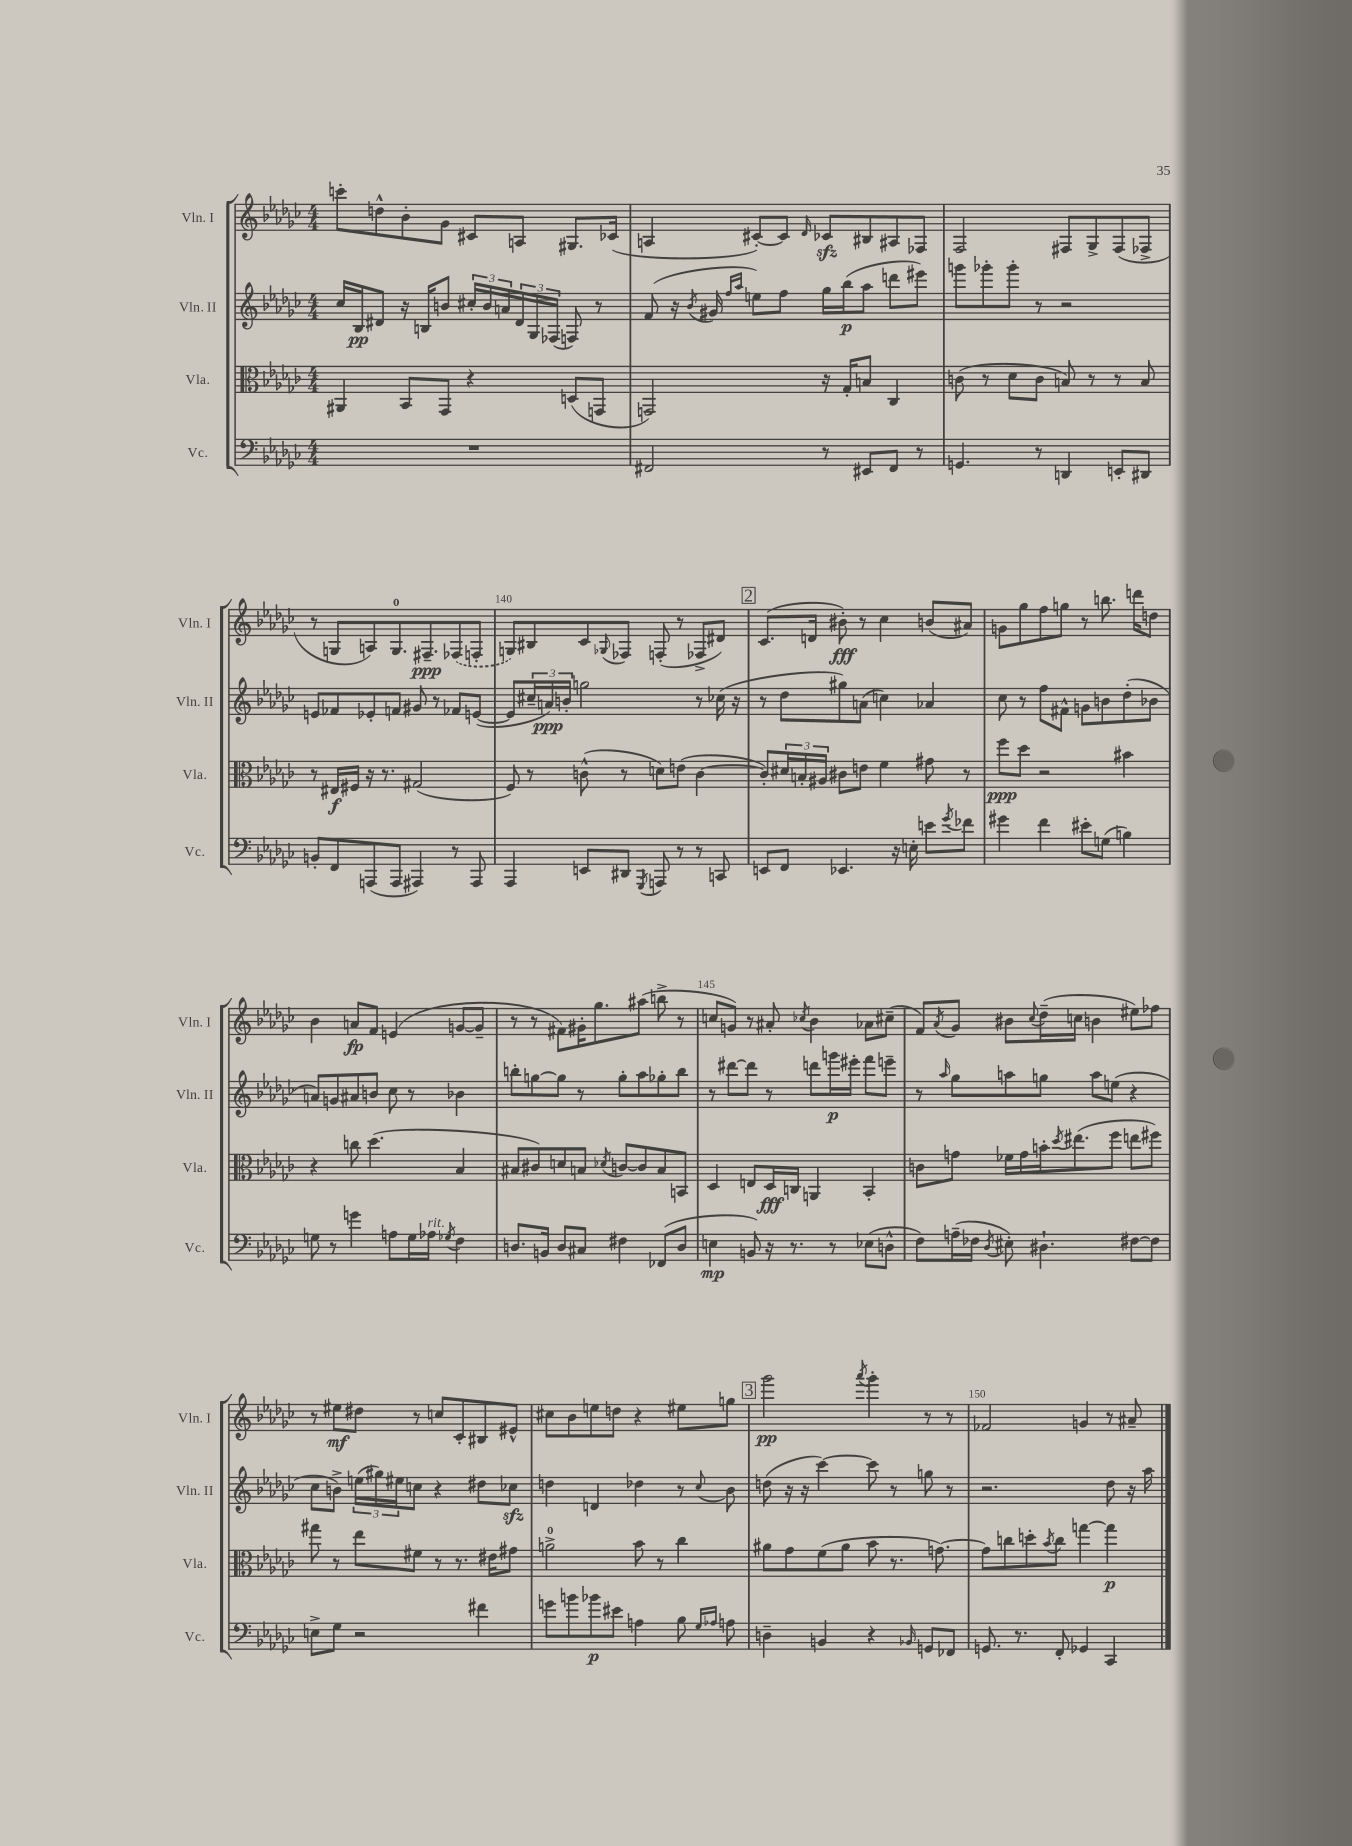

**kern	**dynam	**kern	**dynam	**kern	**dynam	**kern	**dynam
*part4	*part4	*part3	*part3	*part2	*part2	*part1	*part1
*staff4	*staff4	*staff3	*staff3	*staff2	*staff2	*staff1	*staff1
*I"Vc.	*	*I"Vla.	*	*I"Vln. II	*	*I"Vln. I	*
*I'Vc.	*	*I'Vla.	*	*I'Vln. II	*	*I'Vln. I	*
*clefF4	*	*clefC3	*	*clefG2	*	*clefG2	*
*k[b-e-a-d-g-c-]	*	*k[b-e-a-d-g-c-]	*	*k[b-e-a-d-g-c-]	*	*k[b-e-a-d-g-c-]	*
*M4/4	*	*M4/4	*	*M4/4	*	*M4/4	*
=136	=136	=136	=136	=136	=136	=136	=136
1r	.	4AA#X/	.	16cc-/LL	.	8cccn'\L	.
.	.	.	.	16B-/J	pp	.	.
.	.	.	.	8d#X/J	.	8ddn^^\	.
.	.	8BB-/L	.	16r	.	8b-'\	.
.	.	.	.	16Bn/KL	.	.	.
.	.	8GG-/J	.	8bn/J	.	8g-\J	.
.	.	4r	.	24cc#X'/LL	.	8c#X/L	.
.	.	.	.	24b/	.	.	.
.	.	.	.	24an/	.	.	.
.	.	.	.	24d#/	.	8An/J	.
.	.	.	.	24G-/	.	.	.
.	.	.	.	(24F-X/JJ	.	.	.
.	.	(8Dn/L	.	8Fn/)	.	8.G#X/L	.
.	.	8GGn/J	.	8r	.	.	.
.	.	.	.	.	.	(16c-X/Jk	.
=137	=137	=137	=137	=137	=137	=137	=137
2FF#X/	.	2GGn/)	.	(8f/	.	4An/	.
.	.	.	.	16r	.	.	.
.	.	.	.	8qb-/	.	.	.
.	.	.	.	16g#X/	.	.	.
.	.	.	.	16qqff/LL	.	.	.
.	.	.	.	16qqaa-/JJ	.	.	.
.	.	.	.	8een\L)	.	[8c#X'/L)	.
.	.	.	.	8ff\J	.	8c#/J]	.
.	.	.	.	.	.	16qqd-/	.
8r	.	16r	.	16gg-\LL	.	8c-Xzz/L	.
.	.	16G-'/KL	.	(16bb-\J	p	.	.
8EE#X/L	.	8Bn/J	.	8aa-\J	.	8B#X/	.
8FF#/J	.	4C-/	.	8dddn\L	.	8A#X/	.
8r	.	.	.	8eee#X\J)	.	8F-X/J	.
=138	=138	=138	=138	=138	=138	=138	=138
4.GGn/	.	(8cn\	.	8gggn\L	.	2F/	.
.	.	8r	.	8ggg-X'\	.	.	.
.	.	8d-\L	.	8ggg-'\J	.	.	.
8r	.	8c\J	.	8r	.	.	.
4DDn/	.	8Bn/)	.	2r	.	8F#X/L	.
.	.	8r	.	.	.	8G-^/	.
8EEn'/L	.	8r	.	.	.	(8F#/	.
8DD#X/J	.	8B/	.	.	.	8F-X^/J	.
!!LO:LB:g=z
=139	=139	=139	=139	=139	=139	=139	=139
8BBn'/L	.	8r	.	8en/L	.	8r	.
8FF/	.	16E#X/LL	f	8f-X/	.	8Gn/L	.
.	.	16F#X/JJ	.	.	.	.	.
(8AAAn/	.	16r	.	8e-X'/	.	8An/)	.
.	.	8.r	.	.	.	.	.
8AAA/J	.	.	.	8fn/J	.	8.G/	.
4AAA#X/)	.	(2G#X/	.	8g#X/	.	.	.
.	.	.	.	.	.	8.F#X~/	ppp
.	.	.	.	8r	.	.	.
8r	.	.	.	8f-X/L	.	(8F-X/	.
8AAA#/	.	.	.	([8en/J	.	8Fn'/J	.
=140	=140	=140	=140	=140	=140	=140	=140
4AAA-/	.	8F/)	.	8e/L]	.	8Gn/L)	.
.	.	8r	.	24cc#X~/L	.	8B#X/	.
.	.	.	.	24an/)	ppp	.	.
.	.	.	.	24bn'/JJ	.	.	.
8EEn/L	.	(8cn^^\	.	2ggn\	.	8c-/	.
.	.	.	.	.	.	8qqG-X/	.
8DD#X/J	.	8r	.	.	.	8F-X/J	.
8qGGG-/	.	.	.	.	.	.	.
8AAAn/	.	8dn\L)	.	.	.	(8Fn'/	.
8r	.	(8en\J	.	.	.	8r	.
8r	.	[4c\	.	8r	.	8F-X^/L	.
8CCn/	.	.	.	(16cc-X\	.	8d#X/J)	.
.	.	.	.	16r	.	.	.
!!LO:REH:place=s1:t=2
=141	=141	=141	=141	=141	=141	=141	=141
8EEn/L	.	8c'/L])	.	8r	.	(8.c-/L	.
8FF/J	.	24d#X/L	.	8dd-\L	.	.	.
.	.	24Bn'/	.	.	.	.	.
.	.	.	.	.	.	16dn/Jk	.
.	.	24A#X/JJ	.	.	.	.	.
4.EE-X/	.	8c#X\L	.	8gg#X\)	.	8b#X'\)	fff
.	.	8en\J	.	(8an\J	.	8r	.
.	.	4f\	.	4ccn\)	.	4cc-\	.
16r	.	.	.	.	.	.	.
16En'\	.	.	.	.	.	.	.
8en\L	.	8g#X\	.	4a-X/	.	(8bn/L	.
8qg-/	.	.	.	.	.	.	.
8f-X\J	.	8r	.	.	.	8a#X/J)	.
=142	=142	=142	=142	=142	=142	=142	=142
4g#X\	.	8ff\L	ppp	8cc-\	.	8gn\L	.
.	.	8dd-\J	.	8r	.	8gg-\	.
4f\	.	2r	.	8ff\L	.	8ff\	.
.	.	.	.	8f#X^^\J	.	8ggn\J	.
8e#X'\L	.	.	.	8gn\L	.	8r	.
(8Gn\J	.	.	.	8bn\	.	8.bbn\	.
4Bn\)	.	4b#X\	.	(8dd-'\	.	.	.
.	.	.	.	.	.	16dddn\KL	.
.	.	.	.	8b-X\J	.	8ddn\J	.
!!LO:LB:g=z
=143	=143	=143	=143	=143	=143	=143	=143
8Gn\	.	4r	.	8an/L)	.	4b-\	.
8r	.	.	.	8gn/	.	.	.
4gn\	.	8ccn\	.	8a#X/	.	8an/L	fp
.	.	(4.dd-\	.	8bn/J	.	8f/J	.
8An\L	.	.	.	8cc-\	.	(4en/	.
16G\L	.	.	.	8r	.	.	.
!LO:TX:a:i:t=rit.	!	!	!	!	!	!	!
16A-X\JJ	.	.	.	.	.	.	.
8qG-X/	.	.	.	.	.	.	.
4F\	.	4B-/	.	4b-X\	.	[8gn/L	.
.	.	.	.	.	.	8g~/J]	.
=144	=144	=144	=144	=144	=144	=144	=144
8.Dn/L	.	8B#X/L	.	8bbn'\L	.	8r	.
.	.	8c#X/)	.	[8ggn\	.	8r	.
16BBn/Jk	.	.	.	.	.	.	.
8D/L	.	8dn/	.	8gg\J]	.	8f#X\L)	.
8C#X/J	.	8Bn/J	.	8r	.	16g#X'\K	.
.	.	.	.	.	.	8.gg-\	.
.	.	8qd-X/	.	.	.	.	.
4F#X\	.	[8cn/L	.	8gg'\L	.	.	.
.	.	8c/]	.	8aa-\	.	(8aa#X\J	.
(8FF-X/L	.	8B/	.	8gg-X'\	.	8bbn^\	.
8D/J	.	8BBn/J	.	8bb\J	.	8r	.
=145	=145	=145	=145	=145	=145	=145	=145
4En\	mp	4D-/	.	8r	.	8ccn/L	.
.	.	.	.	[8ddd#X\L	.	8gn/J)	.
8BBn/)	.	8En/L	.	8ddd#\J]	.	8r	.
16r	.	16D-/L	fff	8r	.	8a#X'/	.
8.r	.	16Cn/JJ	.	.	.	.	.
.	.	.	.	.	.	8qcc-X/	.
.	.	4AAn/	.	8dddn\L	.	4b-\	.
8r	.	.	.	16gggn\L	p	.	.
.	.	.	.	16eee#X'\JJ	.	.	.
(8E-X\L	.	4BB-'/	.	8fff\L	.	8a-X\L	.
8Dn^^\J	.	.	.	8eeen~\J	.	(8cc#X~\J	.
=146	=146	=146	=146	=146	=146	=146	=146
8F\L)	.	8cn\L	.	8r	.	8f/L)	.
.	.	.	.	16qqaa-/	.	8qa-/	.
(16An~\L	.	8gn\J	.	8gg-\L	.	8g-/J	.
16F-X\JJ	.	.	.	.	.	.	.
8qD-/	.	.	.	.	.	.	.
8E#X'\)	.	16f-X\LL	.	8aan\	.	8b#X\L	.
.	.	16g\	.	.	.	.	.
.	.	.	.	.	.	8qqcc-/	.
4.D#X`\	.	16bn'\J	.	8ggn\J	.	(16dd-~\L	.
.	.	8qdd-/	.	.	.	.	.
.	.	(8.ee#X\	.	.	.	16ccn\JJ	.
.	.	.	.	8aa\L	.	4bn\	.
.	.	8ff\J	.	(8een\J	.	.	.
[8F#X\L	.	8een\L	.	4r	.	8ee#X\L)	.
8F#\J]	.	8ff#X\J)	.	.	.	8ff-X\J	.
!!LO:LB:g=z
=147	=147	=147	=147	=147	=147	=147	=147
8En^\L	.	8gg#X\	.	8cc-\L	.	8r	.
8G-\J	.	8r	.	8bn^\J)	.	8ee#X\L	mf
2r	.	8ee-\L	.	(24een\LL	.	8dd#X\J	.
.	.	.	.	24gg#X\)	.	.	.
.	.	.	.	24ee#X\J	.	.	.
.	.	8f#X\J	.	8ccn\J	.	8r	.
.	.	8r	.	4r	.	8ccn/L	.
.	.	8.r	.	.	.	8c-'/	.
4f#X\	.	.	.	8dd#X\L	.	8B#X/	.
.	.	16e#X\KL	.	.	.	.	.
.	.	8g#X\J	.	8cc-Xzz\J	.	8e#X^^/J	.
=148	=148	=148	=148	=148	=148	=148	=148
8gn\L	.	2an^\	.	4ddn\	.	8cc#X\L	.
8bn\	.	.	.	.	.	8b-\	.
8b-X\	p	.	.	4dn/	.	8een\	.
8e#X\J	.	.	.	.	.	8ddn\J	.
4An\	.	8b-\	.	4dd-X\	.	4r	.
.	.	8r	.	.	.	.	.
8B-\	.	4cc-\	.	8r	.	8ee#X\L	.
16qqG-/LL	.	.	.	.	.	.	.
16qqA-X/JJ	.	.	.	8qqcc-/	.	.	.
8An\	.	.	.	8b-\	.	8ggn\J	.
!!LO:REH:place=s1:t=3
=149	=149	=149	=149	=149	=149	=149	=149
4Dn~\	.	8a#X\L	.	(8ddn\	.	2ggg-\	pp
.	.	8g-\	.	16r	.	.	.
.	.	.	.	16r	.	.	.
4BBn/	.	(8f\	.	[4ccc-\)	.	.	.
.	.	8a#\J	.	.	.	.	.
.	.	.	.	.	.	8qaaa-/	.
4r	.	8b-\	.	8ccc-\]	.	4ggg-'\	.
.	.	8.r	.	8r	.	.	.
16qqBB-X/	.	.	.	.	.	.	.
8GGn/L	.	.	.	8ggn\	.	8r	.
.	.	[8.gn\)	.	.	.	.	.
8FF-X/J	.	.	.	8r	.	8r	.
=150	=150	=150	=150	=150	=150	=150	=150
8.GGn/	.	8g\L]	.	2.r	.	2f-X/	.
.	.	8ccn\	.	.	.	.	.
8.r	.	.	.	.	.	.	.
.	.	8ddn'\	.	.	.	.	.
.	.	8qb-/	.	.	.	.	.
8FF'/	.	8cc\J	.	.	.	.	.
4GG-X/	.	[4ggn\	.	.	.	4gn/	.
4CC-/	.	4gg\]	p	8dd-\	.	8r	.
.	.	.	.	16r	.	8a#X~/	.
.	.	.	.	16aa-\	.	.	.
==	==	==	==	==	==	==	==
*-	*-	*-	*-	*-	*-	*-	*-
